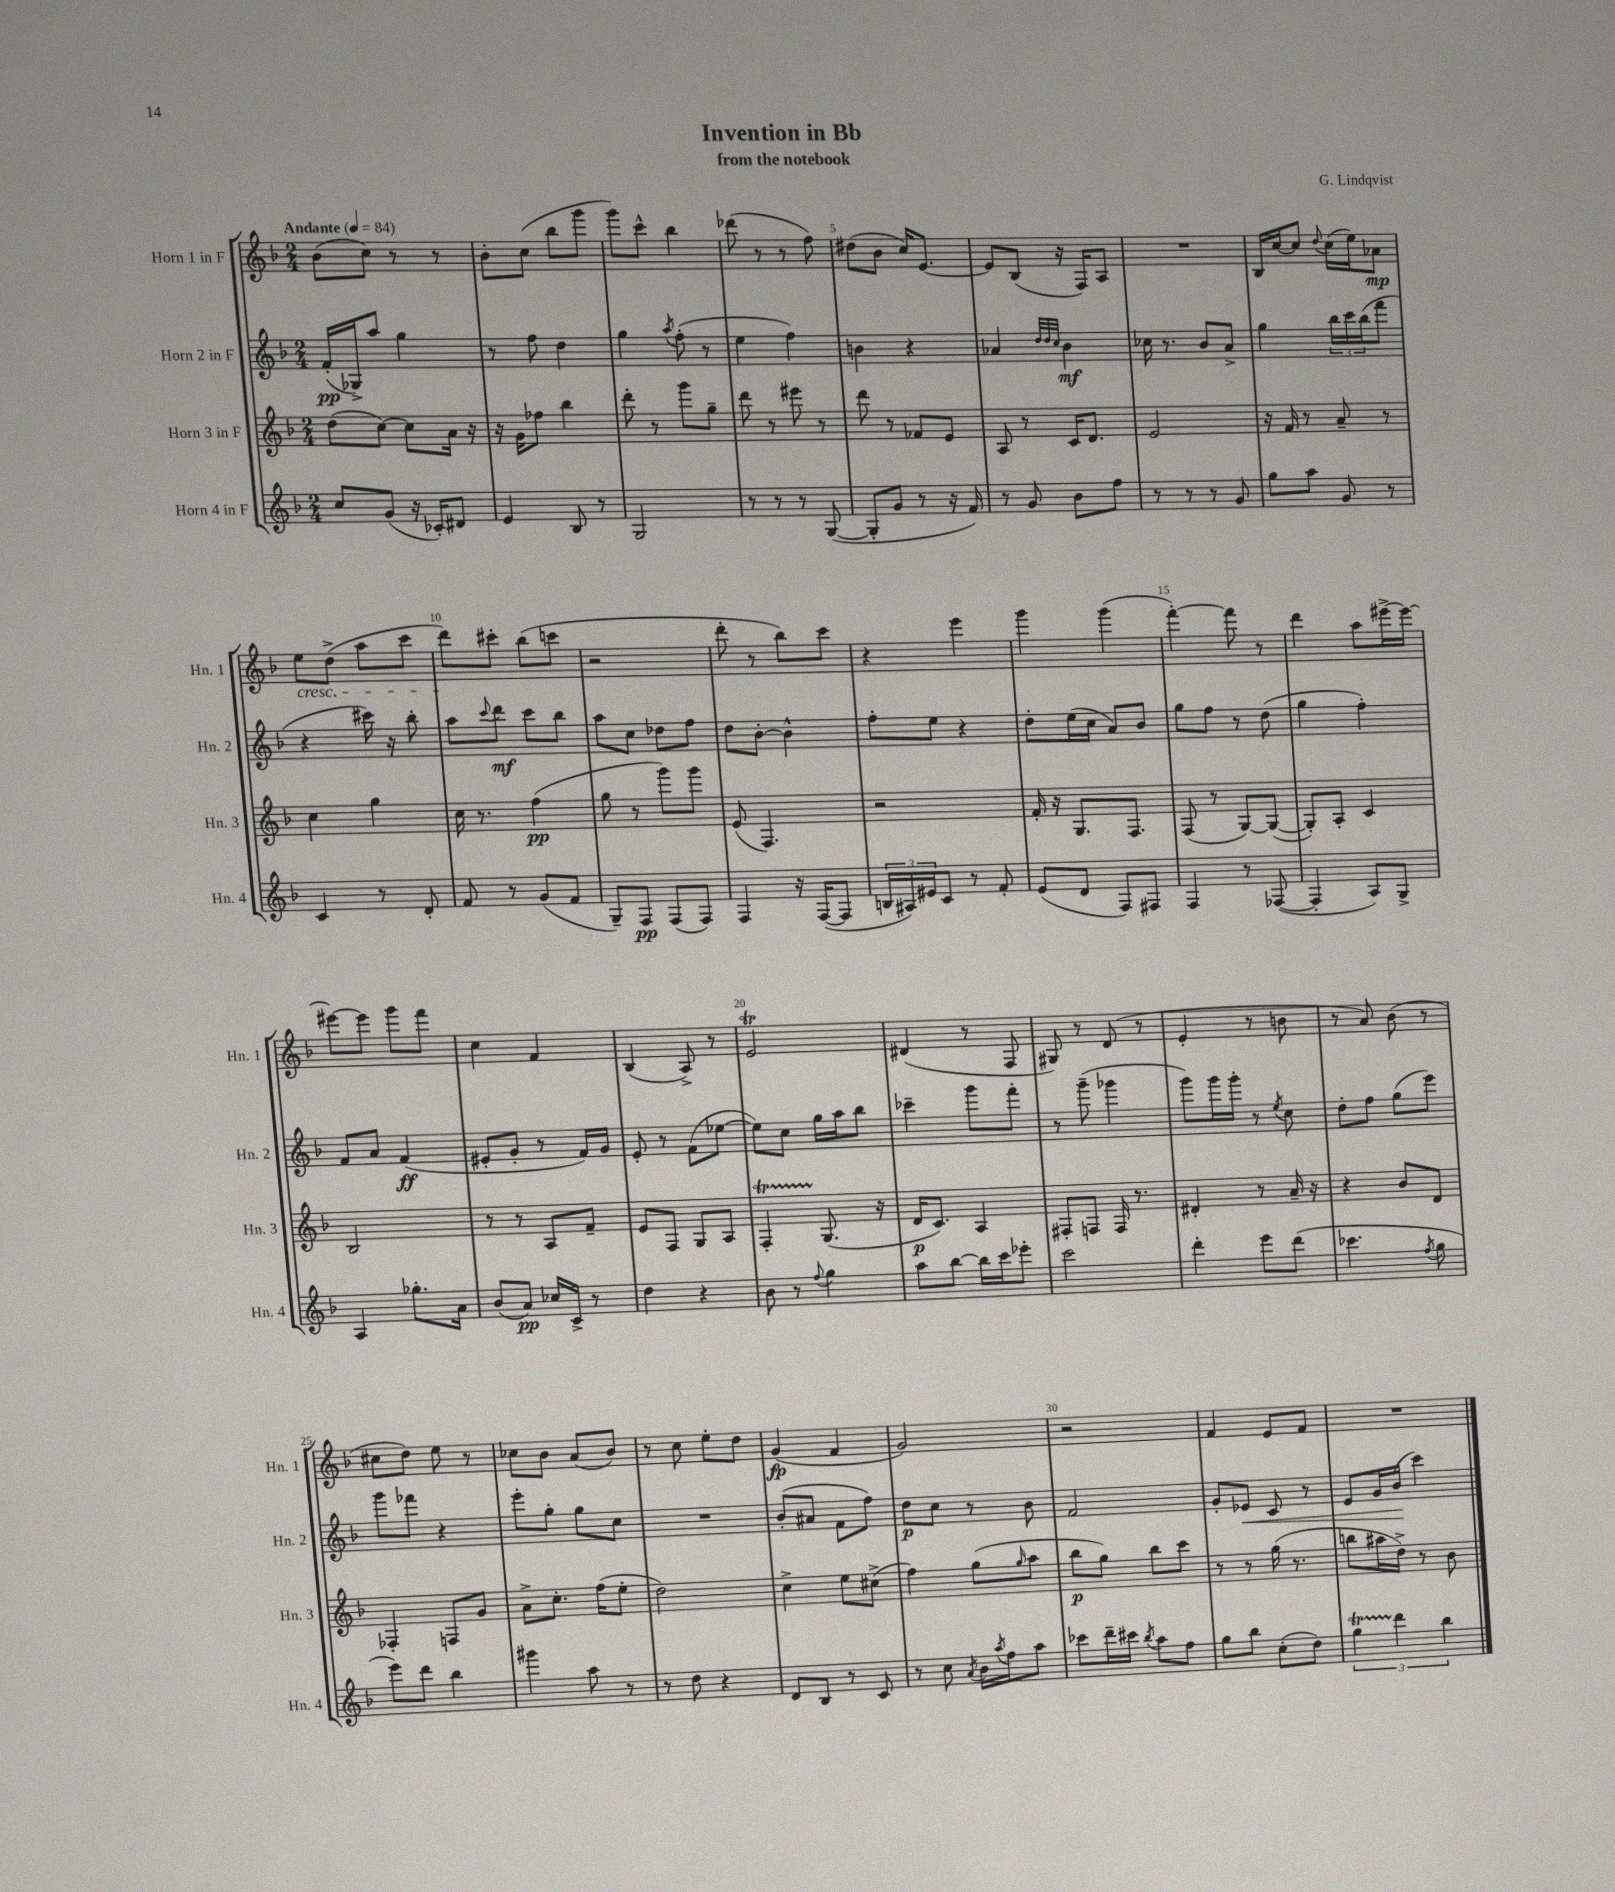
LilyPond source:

\header { title = "Invention in Bb" composer = "G. Lindqvist" subtitle = "from the notebook" }
<<
\new StaffGroup <<
\new Staff = "s0" \with { instrumentName = "Horn 1 in F" shortInstrumentName = "Hn. 1" } {
    \clef treble \key f \major \numericTimeSignature \time 2/4 \tempo "Andante" 4 = 84
    bes'8( c''8) r8 r8 |
    bes'8-. c''8( bes''8 g'''8 |
    g'''8) c'''8-^ bes''4 |
    des'''8( r8 r8 f''8) |
    dis''8( bes'8 c''16) e'8.~ |
    e'8 bes8( r16 f16) a8 |
    R2 |
    bes16 c''16~ c''8 \appoggiatura { d''8 } c''16( e''16) aes'8\mp |
    e''8\cresc d''8->( a''8 c'''8 |
    d'''8\!) cis'''8-. bes''8( c'''8 |
    r2 |
    d'''8-. r8 bes''8) c'''8 |
    r4 e'''4 |
    g'''4 g'''4( |
    f'''4~-.) f'''8 r8 |
    d'''4 a''8 eis'''16~-> eis'''16~ |
    eis'''8~ eis'''8 g'''8 f'''8 |
    c''4 f'4 |
    bes4( a8->) r8 |
    e'2\trill |
    dis'4( r8 f8 |
    gis8) r8 d'8( r8 |
    e'4-. r8 b'8 |
    r8 a'8) bes'8( r8 |
    cis''8 d''8) e''8 r8 |
    ces''8 bes'8 a'8( bes'8) |
    r8 c''8 e''8-. d''8 |
    g'4\fp( f'4 |
    g'2) |
    r2 |
    f'4 e'8 f'8 |
    R2 \bar "|." |
}
\new Staff = "s1" \with { instrumentName = "Horn 2 in F" shortInstrumentName = "Hn. 2" } {
    \clef treble \key f \major \numericTimeSignature \time 2/4
    f'16-.\pp( ges16->) a''8 g''4 |
    r8 f''8 d''4 |
    g''4 \acciaccatura { a''8 } f''8-.( r8 |
    e''4 f''4) |
    b'4 r4 |
    aes'4 \grace { d''32 d''32 c''32 } bes'4\mf |
    ces''16 r8. bes'8 a'8-> |
    g''4 \tuplet 3/2 { bes''16 c'''16 bes''16( } f'''8 |
    r4 cis'''16) r16 bes''8-. |
    a''8 \appoggiatura { c'''8 } d'''8\mf c'''8 bes''8 |
    a''8 c''8 des''8 f''8 |
    d''8 bes'8~-. bes'4-^ |
    f''8-. e''8 r4 |
    d''8-. e''16( c''16 a'8) bes'8 |
    g''8 f''8 r8 d''8( |
    g''4 f''4-.) |
    f'8 a'8 f'4\ff( |
    eis'8-. g'8-. r8 f'16) g'16 |
    e'8-. r8 f'8( ees''8~ |
    ees''8) c''8 g''16 a''16 bes''8 |
    ces'''4-- g'''8 f'''8-. |
    r8 g'''8--( ges'''4 |
    g'''8) g'''16 g'''16-. r8 \acciaccatura { e''8 } c''8 |
    d''8-. f''8 g''8( e'''8) |
    g'''8 fes'''8 r4 |
    e'''8-. g''8-. g''8 c''8 |
    R2 |
    bes'8-.( ais'8 f'8 f''8) |
    d''8\p c''8 r8 bes'8 |
    f'2 |
    g'8-. ees'8\< c'8 r8 |
    e'8 g'16 bes'16\!( c'''4) \bar "|." |
}
\new Staff = "s2" \with { instrumentName = "Horn 3 in F" shortInstrumentName = "Hn. 3" } {
    \clef treble \key f \major \numericTimeSignature \time 2/4
    d''8( c''8~) c''8 a'16 r16 |
    r16 g'16 fes''8 bes''4 |
    d'''8-. r8 g'''8 g''8-- |
    d'''8 r8 eis'''8 r8 |
    d'''8 r8 fes'8 e'8 |
    a8 r8 c'16 d'8. |
    e'2 |
    r16 f'16 r8 a'8-- r8 |
    c''4 g''4 |
    c''16 r8. f''4\pp( |
    g''8 r8 g'''8) g'''8 |
    e'8( f4.) |
    r2 |
    f'16-. r16 g8. f8. |
    f8( r8 g8~) g8~( |
    g8-.) a8-. c'4 |
    bes2 |
    r8 r8 a8 f'8-- |
    e'8 f8 g8 a8 |
    f4-.\startTrillSpan g8.\stopTrillSpan( r16 |
    d'16\p c'8.) a4 |
    fis8-. f8 f16 r8. |
    dis'4-. r8 a'16-- r16 |
    r4 bes'8 d'8 |
    fes4-. f8 g'8 |
    a'8-> c''8.-. f''16( e''8-. |
    d''2) |
    c''4-> e''8 cis''8->( |
    f''4) g''8( \grace { g''16 } a''8 |
    bes''8\p g''8) bes''8 c'''8 |
    r8 r8 g''16( r8. |
    b''8 ais''16 d''16->) r8 bes'8 \bar "|." |
}
\new Staff = "s3" \with { instrumentName = "Horn 4 in F" shortInstrumentName = "Hn. 4" } {
    \clef treble \key f \major \numericTimeSignature \time 2/4
    c''8 g'8( r16 ces'16-.) dis'8 |
    e'4 bes8 r8 |
    g2 |
    r8 r8 r8 g8~( |
    g8-. g'8 r8 r16 f'16) |
    r8 g'8 bes'8 f''8 |
    r8 r8 r8 g'8 |
    g''8 a''8 g'8 r8 |
    c'4 r8 d'8-. |
    f'8 r8 g'8( f'8 |
    g8--) f8\pp f8( f8) |
    f4 r16 f16~( f8 |
    \tuplet 3/2 { b16 ais16) eis'16 } c'8 r8 f'8-. |
    e'8( d'8 f8) fis8 |
    f4 r8 fes8~( |
    fes4-. a8) g8-> |
    a4 ges''8.-. a'16 |
    bes'8( a'8\pp) ces''16 c'16-> r8 |
    d''4 r4 |
    bes'8 r8 \appoggiatura { f''8 } g''4 |
    a''8 bes''8~ bes''16 c'''16 ees'''8-. |
    c'''2 |
    d'''4-. e'''8 d'''8( |
    ces'''4. \acciaccatura { f''8 } g''8 |
    e'''8) d'''8 bes''4 |
    gis'''4 a''8 r8 |
    r8 d''8 r4 |
    d'8 bes8 r8 c'8 |
    r8 c''8 \acciaccatura { a'8 } bes'16 \acciaccatura { a''8 } f''16 a''8 |
    ces'''8 d'''16-- cis'''16 \acciaccatura { bes''8 } a''8 f''8 |
    g''8 bes''8 c''8-.( d''8) |
    \tuplet 3/2 { g''4\startTrillSpan d'''4\stopTrillSpan bes''4 } \bar "|." |
}
>>
>>
\layout { \context { \Score \override BarNumber.break-visibility = ##(#f #t #t) barNumberVisibility = #(every-nth-bar-number-visible 5) } }
